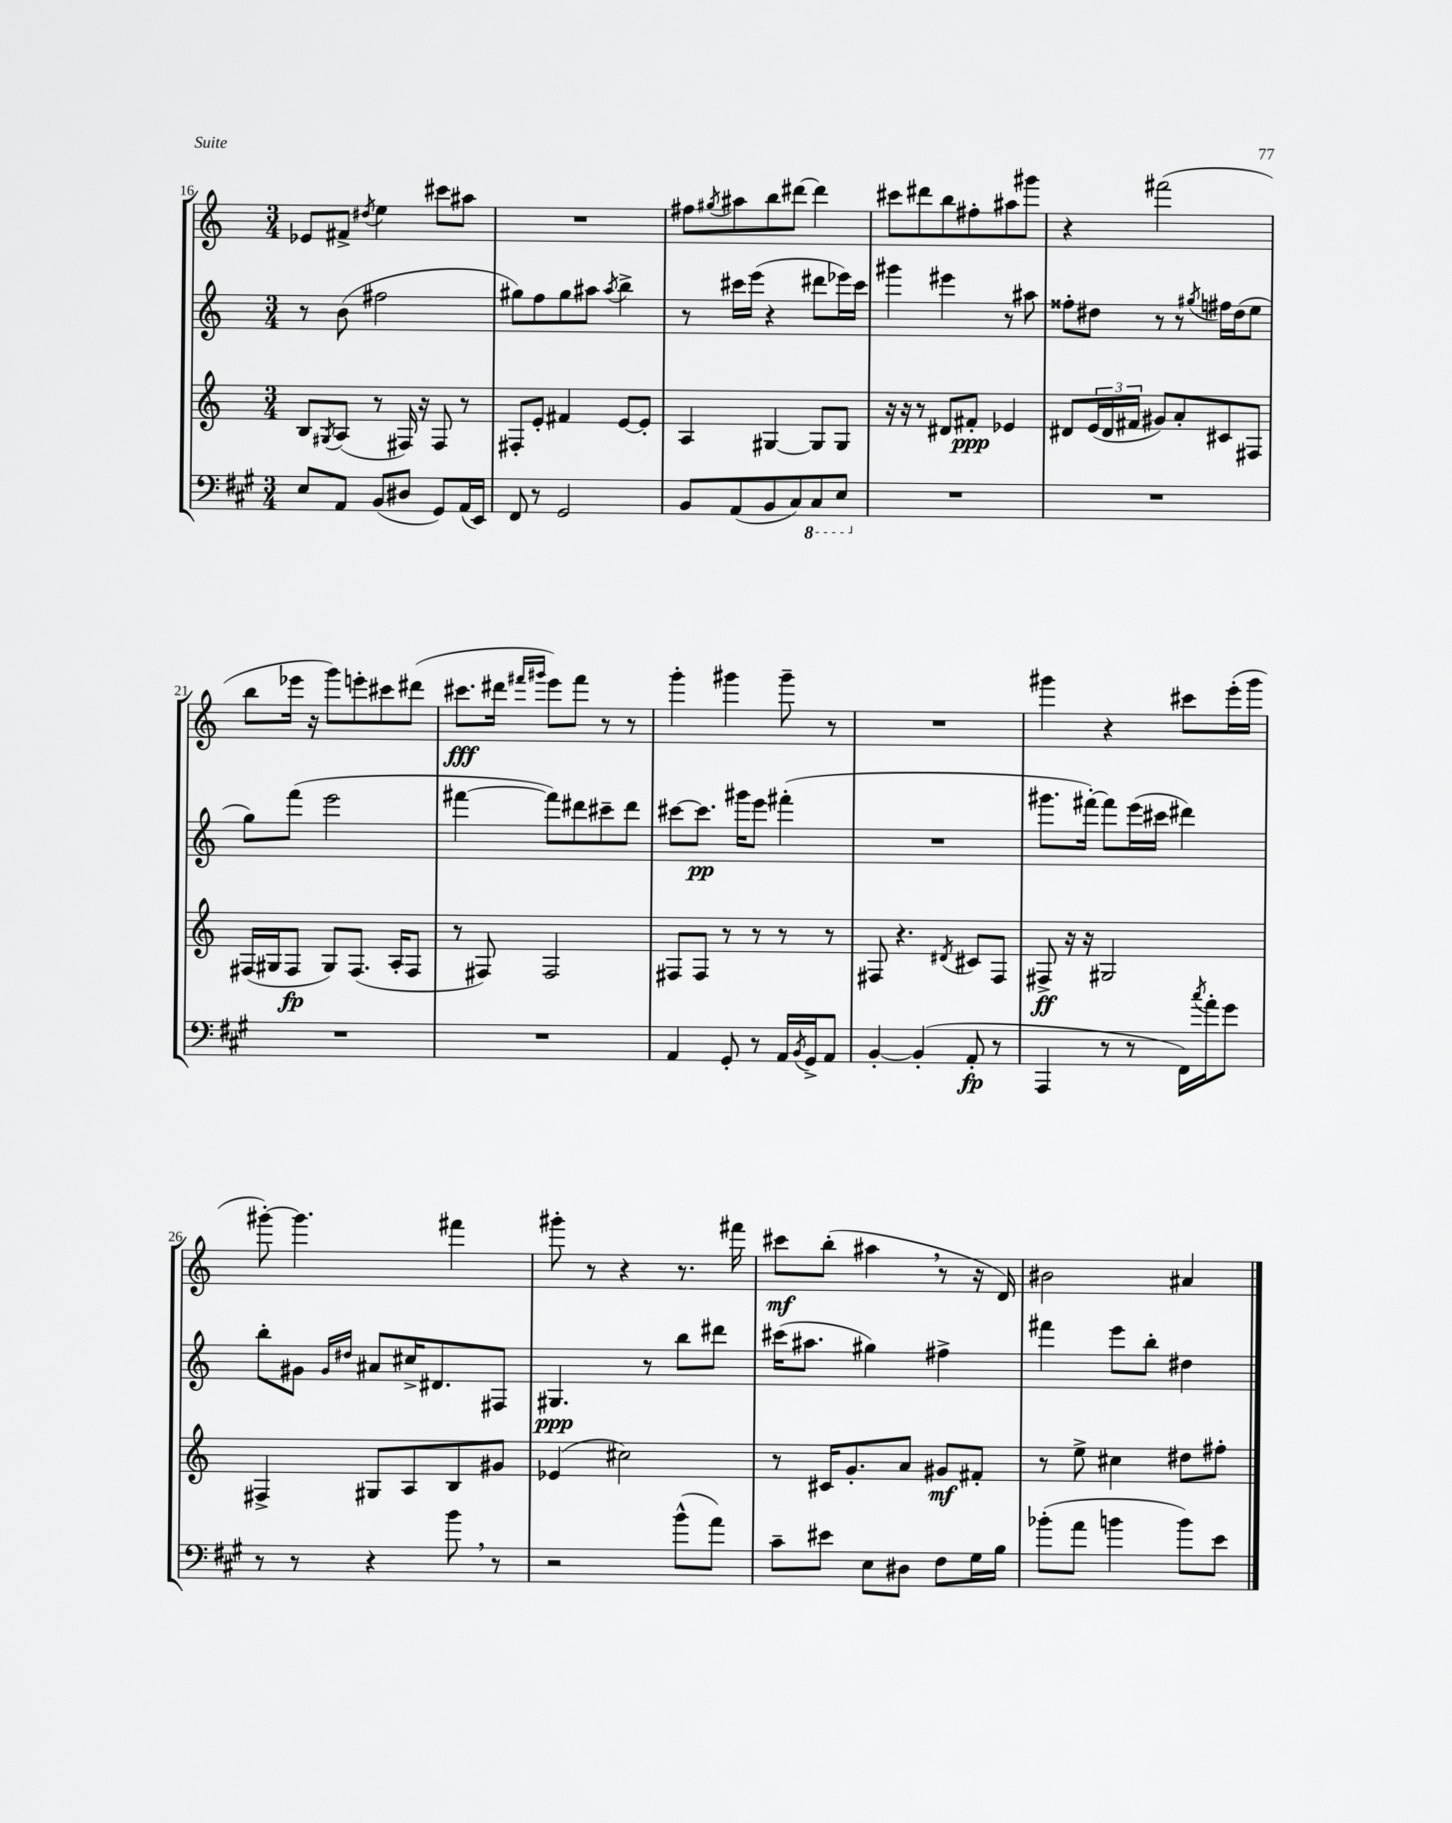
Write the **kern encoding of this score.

**kern	**kern	**kern	**kern
*staff4	*staff3	*staff2	*staff1
*clefF4	*clefG2	*clefG2	*clefG2
*k[f#c#g#]	*k[]	*k[]	*k[]
*M3/4	*M3/4	*M3/4	*M3/4
8E/L	8B/L	8r	8e-/L
.	8qG#/	.	.
8AA/J	(8A/J	(8b\	8f#^/J
.	.	.	8qdd#/
(8BB/L	8r	2ff#\	4ee\
8D#/J	16F#/)	.	.
.	16r	.	.
8GG#/L)	8F#/	.	8ccc#\L
(16AA/L	8r	.	8aa#\J
16EE/JJ)	.	.	.
=	=	=	=
8FF#/	8F#'/L	8gg#\L)	2.r
8r	8e'/J	8ff\	.
2GG#/	4f#/	8gg#\	.
.	.	8aa#\J	.
.	.	8qaa#/	.
.	[8e/L	4bb^\	.
.	8e'/]J	.	.
=	=	=	=
8BB/L	4A/	8r	8ff#\L
.	.	.	8qgg#/
(8AA/	.	16ccc#\LL	8aa#\
.	.	(16eee\JJ	.
8BB/	[4G#/	4r	8bb\
8C#/)	.	.	[8ddd#\J
8CC#/	8G#/]L	8ddd#\L	4ddd#\]
8EE/J	8G#/J	16eee-\L)	.
.	.	16ccc#\JJ	.
=	=	=	=
2.r	16r	4ggg#\	8ccc#\L
.	16r	.	.
.	8r	.	8ddd#\
.	8d#/L	4eee#\	8bb\
.	8f#'/J	.	8ff#'\
.	4e-/	8r	8aa#\
.	.	8aa#\	8ggg#\J
=	=	=	=
2.r	8d#/L	8ff##'\L	4r
.	(24e/L	8dd#\J	.
.	24d#/	.	.
.	24f#/JJ	.	.
.	8g#/L)	8r	(2fff#\
.	8a'/	8r	.
.	.	8qgg#/	.
.	8c#/	16ff#\LL	.
.	.	(16dd#\J	.
.	8F#/J	8ee\J	.
=	=	=	=
2.r	(16F#/LL	8gg\L)	8bb\L
.	16G#/J	.	.
.	8F#/J	(8fff\J	16eee-\Jk
.	.	.	16r
.	8G#/L)	2eee\	8ggg\L)
.	(8.F#/J	.	8eee'\
.	.	.	8ccc#\
.	16A'/LK	.	.
.	8F#/J	.	(8ddd#\J
=	=	=	=
2.r	8r	[4fff#\	8.ccc#\L
.	8F#/)	.	.
.	.	.	16ddd#\Jk
.	.	.	16qqfff#/LL
.	.	.	16qqggg#/JJ
.	2F#/	8fff#\]L)	8eee\L)
.	.	8ddd#\	8fff#\J
.	.	8ccc#~\	8r
.	.	8ddd#\J	8r
=	=	=	=
4AA/	8F#/L	[8ccc#\L	4ggg'\
.	8F#/J	8.ccc#\]J	.
8GG#'/	8r	.	4ggg#\
.	.	16ggg#\LK	.
8r	8r	8eee\J	.
16AA/LL	8r	(4fff#'\	8ggg#~\
8qBB/	.	.	.
16GG#^/J	.	.	.
8AA/J	8r	.	8r
=	=	=	=
[4BB'/	8F#/	2.r	2.r
.	4.r	.	.
(4BB'/]	.	.	.
.	8qd#/	.	.
8AA'/	8c#/L	.	.
8r	8F#/J	.	.
=	=	=	=
4AAA/	8F#^/	8.ggg#\L	4ggg#\
.	16r	.	.
.	16r	[16fff#'\Jk)	.
8r	2G#/	8fff#\]L	4r
8r	.	(16eee\L	.
.	.	16ccc#\JJ	.
16FF#\LL)	.	4ddd#\)	8ccc#\L
8qcc#/	.	.	.
16a'\J	.	.	.
8g#\J	.	.	(16eee'\L
.	.	.	16ggg#\JJ
=	=	=	=
8r	4F#^/	8bb'\L	[8ggg#'\)
8r	.	8g#\J	4.ggg#\]
.	.	16qqg#/LL	.
.	.	16qqdd#/JJ	.
4r	8G#/L	8a#/L	.
.	8A/	16cc#^/K	.
.	.	8.d#/	.
8b\	8B/	.	4fff#\
8r	8g#/J	8F#/J	.
=	=	=	=
2r	(4e-/	4.G#/	8ggg#'\
.	.	.	8r
.	2cc#\)	.	4r
.	.	8r	.
(8b^^\L	.	8bb\L	8.r
8a\J)	.	8ddd#\J	.
.	.	.	16fff#\
=	=	=	=
8c#~\L	8r	(16ccc#\LK	8ccc#\L
.	.	8.aa#\J	.
8e#\J	16c#/LK	.	(8bb'\J
.	8.g'/	.	.
8E\L	.	4gg#\)	4aa#\
8D#\J	8a/J	.	.
8F#\L	8g#/L	4ff#^\	8r
16G#\L	8f#'/J	.	16r
16B\JJ	.	.	16d/)
=	=	=	=
(8b-'\L	8r	4fff#\	2b#\
8a\J	8ee^\	.	.
4b\	4cc#\	8eee\L	.
.	.	8bb'\J	.
8b\L)	8dd#\L	4dd#\	4a#/
8e\J	8ff#'\J	.	.
==	==	==	==
*-	*-	*-	*-
